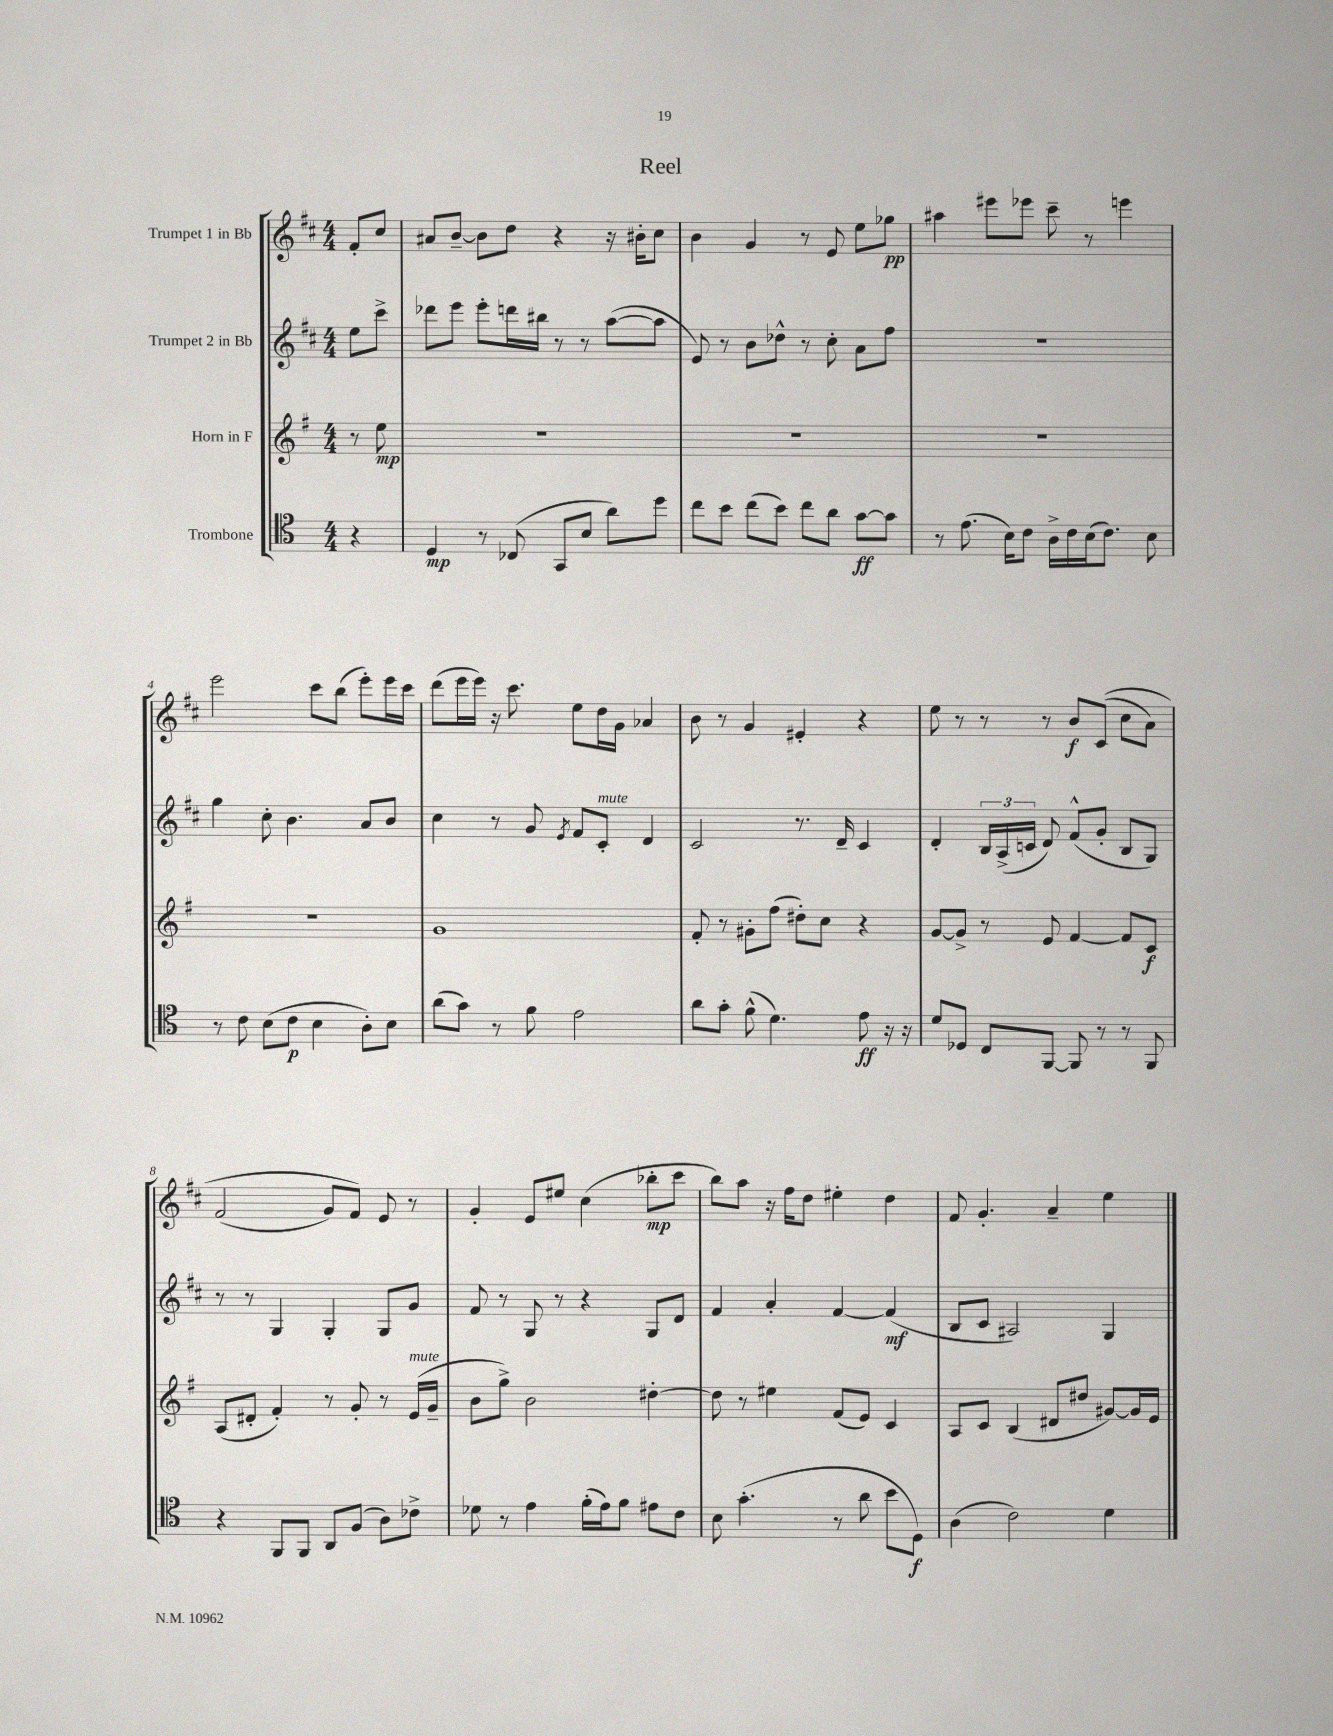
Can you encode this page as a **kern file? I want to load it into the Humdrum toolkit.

**kern	**dynam	**kern	**dynam	**kern	**dynam	**kern	**dynam
*part4	*part4	*part3	*part3	*part2	*part2	*part1	*part1
*staff4	*staff4	*staff3	*staff3	*staff2	*staff2	*staff1	*staff1
*I"Trombone	*	*I"Horn in F	*	*I"Trumpet 2 in Bb	*	*I"Trumpet 1 in Bb	*
*clefC4	*	*clefG2	*	*clefG2	*	*clefG2	*
*k[]	*	*k[f#]	*	*k[f#c#]	*	*k[f#c#]	*
*M4/4	*	*M4/4	*	*M4/4	*	*M4/4	*
=	=	=	=	=	=	=	=
4r	.	8r	.	8ee\L	.	8f#'/L	.
.	.	8ee\	mp	8ccc#^\J	.	8cc#/J	.
=1	=1	=1	=1	=1	=1	=1	=1
4D/	mp	1r	.	8ddd-X\L	.	8a#X/L	.
.	.	.	.	8eee\J	.	[8b~/J	.
8r	.	.	.	8eee'\L	.	8b\L]	.
(8C-X/	.	.	.	16dddn\L	.	8dd\J	.
.	.	.	.	16bb#X\JJ	.	.	.
8GG/L	.	.	.	8r	.	4r	.
8B/J	.	.	.	8r	.	.	.
8a\L)	.	.	.	([8aa\L	.	16r	.
.	.	.	.	.	.	16b#X'\KL	.
8dd\J	.	.	.	8aa\J]	.	8cc#\J	.
=2	=2	=2	=2	=2	=2	=2	=2
8cc\L	.	1r	.	8e/)	.	4b\	.
8b\J	.	.	.	8r	.	.	.
(8cc\L	.	.	.	8b\L	.	4g/	.
8b\J)	.	.	.	8dd-X^^\J	.	.	.
8cc\L	.	.	.	8r	.	8r	.
8a\J	.	.	.	8cc#'\	.	8e/	.
[8g\L	ff	.	.	8a\L	.	8ee\L	.
8g\J]	.	.	.	8ff#\J	.	8gg-X\J	pp
=3	=3	=3	=3	=3	=3	=3	=3
8r	.	1r	.	1r	.	4aa#X\	.
(8.e\	.	.	.	.	.	.	.
.	.	.	.	.	.	8eee#X\L	.
16B\KL)	.	.	.	.	.	.	.
8c\J	.	.	.	.	.	8eee-X\J	.
16A^\LL	.	.	.	.	.	8ccc#~\	.
16c\	.	.	.	.	.	.	.
(16B\J	.	.	.	.	.	8r	.
8.c\J)	.	.	.	.	.	.	.
.	.	.	.	.	.	4eeen\	.
8B\	.	.	.	.	.	.	.
!!LO:LB:g=z
=4	=4	=4	=4	=4	=4	=4	=4
8r	.	1r	.	4gg\	.	2eee\	.
8c\	.	.	.	.	.	.	.
(8B\L	.	.	.	8cc#'\	.	.	.
8c\J	p	.	.	4.b\	.	.	.
4B\	.	.	.	.	.	8ccc#\L	.
.	.	.	.	.	.	(8bb\J	.
8A'\L)	.	.	.	8a/L	.	8eee'\L)	.
8B\J	.	.	.	8b/J	.	16eee\L	.
.	.	.	.	.	.	16ccc#\JJ	.
=5	=5	=5	=5	=5	=5	=5	=5
(8a\L	.	1g	.	4cc#\	.	(8ddd\L	.
8g\J)	.	.	.	.	.	16eee\L	.
.	.	.	.	.	.	16eee\JJ)	.
8r	.	.	.	8r	.	16r	.
.	.	.	.	.	.	8.ccc#\	.
8f\	.	.	.	8g/	.	.	.
.	.	.	.	8qe/	.	.	.
2e\	.	.	.	8f#/L	.	8ee\L	.
!	!	!	!	!LO:TX:a:i:t=mute	!	!	!
.	.	.	.	8c#'/J	.	16dd\L	.
.	.	.	.	.	.	16g\JJ	.
.	.	.	.	4d/	.	4a-X/	.
=6	=6	=6	=6	=6	=6	=6	=6
8a\L	.	8f#'/	.	2c#/	.	8b\	.
8g'\J	.	8r	.	.	.	8r	.
(8f^^\	.	8g#X'\L	.	.	.	4g/	.
4.d\)	.	(8ff#\J	.	.	.	.	.
.	.	8dd#X'\L)	.	8.r	.	4e#X'/	.
.	.	8cc\J	.	.	.	.	.
.	.	.	.	16d~/	.	.	.
8e\	ff	4r	.	4c#/	.	4r	.
16r	.	.	.	.	.	.	.
16r	.	.	.	.	.	.	.
=7	=7	=7	=7	=7	=7	=7	=7
8d/L	.	[8g/L	.	4d'/	.	8ee\	.
8D-X/J	.	8g^/J]	.	.	.	8r	.
8C/L	.	8r	.	24B/LL	.	8r	.
.	.	.	.	(24A^/	.	.	.
.	.	.	.	24cn/JJ	.	.	.
[8FF/J	.	8e/	.	8d/)	.	8r	.
8FF/]	.	[4f#/	.	(8f#^^/L	.	8b/L	f
8r	.	.	.	8g'/J	.	((8c#/J	.
8r	.	8f#/L]	.	8B/L	.	8cc#\L	.
8FF/	.	8c/J	f	8G/J)	.	8a\J)	.
!!LO:LB:g=z
=8	=8	=8	=8	=8	=8	=8	=8
4r	.	(8A/L	.	8r	.	(2f#/	.
.	.	8d#X'/J	.	8r	.	.	.
8FF/L	.	4f#'/)	.	4G/	.	.	.
8FF/J	.	.	.	.	.	.	.
8AA/L	.	8r	.	4G'/	.	8g/L)	.
(8F/J	.	8g'/	.	.	.	8f#/J)	.
8A\L)	.	8r	.	8G/L	.	8e/	.
!	!	!LO:TX:a:i:t=mute	!	!	!	!	!
8c-X^\J	.	(16e/LL	.	8g/J	.	8r	.
.	.	16g~/JJ	.	.	.	.	.
=9	=9	=9	=9	=9	=9	=9	=9
8d-X\	.	8b\L	.	8f#/	.	4g'/	.
8r	.	8gg^\J)	.	8r	.	.	.
4e\	.	2b\	.	8G/	.	8e/L	.
.	.	.	.	8r	.	8ee#X/J	.
(16f'\LL	.	.	.	4r	.	(4cc#\	.
16e\J)	.	.	.	.	.	.	.
8f\J	.	.	.	.	.	.	.
8e#X\L	.	[4dd#X'\	.	8G/L	.	8bb-X'\L	mp
8c\J	.	.	.	8d/J	.	8ccc#\J	.
=10	=10	=10	=10	=10	=10	=10	=10
8B\	.	8dd#\]	.	4f#/	.	8bb\L)	.
(4.g'\	.	8r	.	.	.	8aa\J	.
.	.	4ee#X\	.	4a'/	.	16r	.
.	.	.	.	.	.	16ff#\KL	.
.	.	.	.	.	.	8dd\J	.
8r	.	(8f#/L	.	[4f#/	.	4ee#X'\	.
8a\	.	8e/J)	.	.	.	.	.
8b\L	.	4c/	.	(4f#/]	mf	4dd\	.
8D\J)	f	.	.	.	.	.	.
=11	=11	=11	=11	=11	=11	=11	=11
(4A\	.	8A/L	.	8B/L	.	8f#/	.
.	.	8c/J	.	8c#/J	.	4.g'/	.
2c\)	.	(4B/	.	2A#X/)	.	.	.
.	.	8d#X/L	.	.	.	4a~/	.
.	.	8dd#X/J	.	.	.	.	.
4d\	.	[8g#X/L)	.	4G/	.	4ee\	.
.	.	16g#/L]	.	.	.	.	.
.	.	16e/JJ	.	.	.	.	.
==	==	==	==	==	==	==	==
*-	*-	*-	*-	*-	*-	*-	*-
